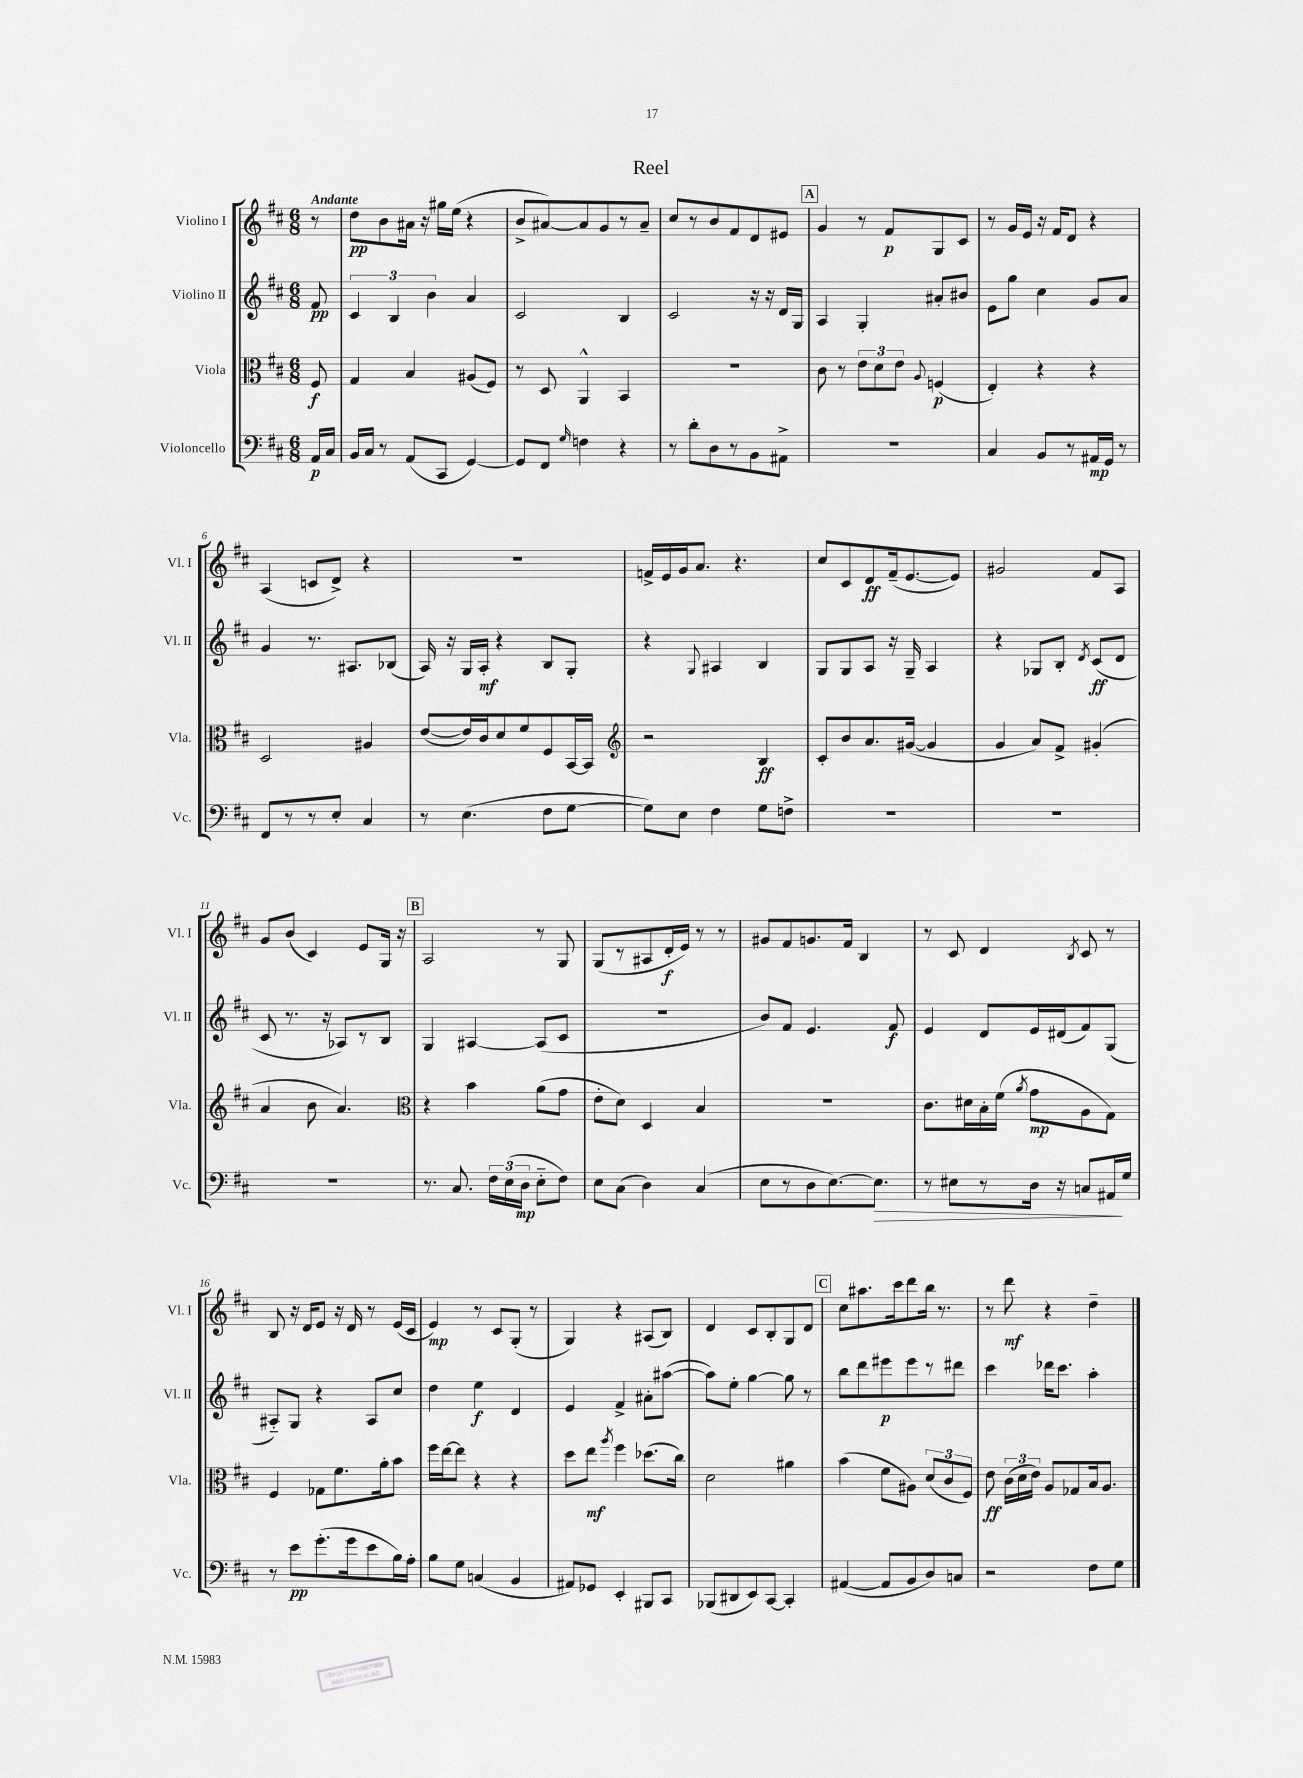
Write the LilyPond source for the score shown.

\header { title = "Reel" }
<<
\new StaffGroup <<
\new Staff = "s0" \with { instrumentName = "Violino I" shortInstrumentName = "Vl. I" } {
    \clef treble \key d \major \numericTimeSignature \time 6/8 \partial 8 \tempo "Andante"
    \autoBeamOff r8 |
    d''8[\pp b'8 ais'16] r16 gis''16[ e''16]( r4 |
    b'8[-> ais'8~) ais'8 g'8 r8 ais'8]-- |
    cis''8[ r8 b'8 fis'8 d'8 eis'8] |
    \mark \markup { \box "A" } g'4 r8 fis'8[\p g8 cis'8] |
    r8 g'16[ e'16] r16 fis'16[ d'8] r4 |
    a4( c'8[ d'8]->) r4 |
    R2. |
    f'16[-> e'16 g'16 a'8.] r4. |
    cis''8[ cis'8 d'8\ff fis'16--( e'8.~ e'8]) |
    gis'2 fis'8[ a8] |
    g'8[ b'8]( cis'4) e'8[ g16] r16 |
    \mark \markup { \box "B" } a2 r8 g8 |
    g8[( r8 ais8 d'16-.\f e'16]) r8 r8 |
    gis'8[ fis'8 g'8. fis'16] b4 |
    r8 cis'8 d'4 \acciaccatura { b8 } cis'8 r8 |
    b8 r16 d'16[ e'8] r16 d'16 r8 e'16[( cis'16] |
    e'4\mp) r8 cis'8[ g8]-.( r8 |
    g4) r4 ais8[( b8]) |
    d'4 cis'8[ b8-. g8 d'8] |
    \mark \markup { \box "C" } cis''8[ ais''8. cis'''16 d'''8 b''16] r8. |
    r8 d'''8\mf r4 d''4-- \bar "|." |
}
\new Staff = "s1" \with { instrumentName = "Violino II" shortInstrumentName = "Vl. II" } {
    \clef treble \key d \major \numericTimeSignature \time 6/8 \partial 8
    \autoBeamOff fis'8\pp |
    \tuplet 3/2 { cis'4 b4 b'4 } a'4 |
    cis'2 b4 |
    cis'2 r16 r16 d'16[ g16] |
    \mark \markup { \box "A" } a4 g4-. ais'8[-. bis'8] |
    e'8[ g''8] cis''4 g'8[ a'8] |
    g'4 r8. ais8.[ bes8]( |
    a16) r16 g16[ a16]-.\mf r4 b8[ g8]-. |
    r4 \appoggiatura { g8 } ais4 b4 |
    g8[ g8 a8] r16 g16-- a4 |
    r4 ges8[ b8]-. \acciaccatura { d'8 } cis'8[\ff( d'8] |
    cis'8 r8. r16 aes8[) r8 b8] |
    \mark \markup { \box "B" } g4 ais4~ ais8[( cis'8] |
    R2. |
    b'8[) fis'8] e'4. fis'8\f |
    e'4 d'8[ e'16 dis'16( fis'8) g8]( |
    ais8[-_) g8] r4 ais8[ cis''8] |
    d''4 e''4\f d'4 |
    e'4 fis'4-> ais'8[-. ais''8]~( |
    ais''8[) e''8]-. g''4~ g''8 r8 |
    \mark \markup { \box "C" } b''8[ d'''8 eis'''8\p eis'''8 r8 dis'''8] |
    cis'''4 des'''16[ cis'''8.] a''4-. \bar "|." |
}
\new Staff = "s2" \with { instrumentName = "Viola" shortInstrumentName = "Vla." } {
    \clef alto \key d \major \numericTimeSignature \time 6/8 \partial 8
    \autoBeamOff fis8\f |
    g4 b4 ais8[( fis8]) |
    r8 d8 a,4-^ b,4 |
    R2. |
    \mark \markup { \box "A" } cis'8 r8 \tuplet 3/2 { e'8[ d'8 e'8] } \appoggiatura { a8 } f4\p( |
    e4-.) r4 r4 |
    d2 ais4 |
    e'8[~( e'16) cis'16 d'8 fis'8 fis8 b,16~ b,16] |
    \clef treble r2 b4\ff |
    cis'8[-. b'8 a'8. gis'16]~( gis'4 |
    g'4 a'8[) fis'8]-> gis'4-.( |
    a'4 b'8 a'4.) |
    \mark \markup { \box "B" } \clef alto r4 b'4 a'8[( g'8] |
    e'8[-. d'8]) d4 b4 |
    R2. |
    cis'8.[ dis'16 b16-. fis'16]( \acciaccatura { a'8 } g'8[\mp a8 g8]) |
    fis4 ges8[ fis'8. a'16-. b'8] |
    fis''16[ e''16~ e''8] r4 r4 |
    d''8[ e''8]\mf \acciaccatura { a''8 } fis''4 des''8.[( cis''16]) |
    d'2 ais'4 |
    \mark \markup { \box "C" } b'4( fis'8[ ais8]) \tuplet 3/2 { d'8[( cis'8 fis8]) } |
    e'8\ff \tuplet 3/2 { cis'16[( d'16 e'16]) } a8[ ges8 b16 a8.] \bar "|." |
}
\new Staff = "s3" \with { instrumentName = "Violoncello" shortInstrumentName = "Vc." } {
    \clef bass \key d \major \numericTimeSignature \time 6/8 \partial 8
    \autoBeamOff a,16[\p cis16] |
    b,16[ cis16] r8 a,8[( cis,8] g,4~) |
    g,8[ fis,8] \grace { g16 } f4 r4 |
    r8 d'8[-. d8 r8 b,8 ais,8]-> |
    \mark \markup { \box "A" } R2. |
    cis4 b,8[ r8 ais,16\mp g,16] r8 |
    fis,8[ r8 r8 e8]-. cis4 |
    r8 e4.( fis8[ g8]~ |
    g8[) e8] fis4 g8[ f8]-> |
    R2. |
    R2. |
    R2. |
    \mark \markup { \box "B" } r8. cis8. \tuplet 3/2 { fis16[ e16( d16]\mp } e8[-_ fis8]) |
    e8[ cis8]( d4) cis4( |
    e8[ r8 d8 e8.~) e8.]\> |
    r8 eis8[ r8 d16] r16 c8[ ais,16\! g16] |
    r8 e'8[\pp g'8.-.( g'16 e'8 b16) a16]-. |
    b8[ g8] c4( b,4 |
    ais,8[) ges,8] e,4-. bis,,8[ cis,8] |
    bes,,8[( dis,8 e,8) cis,8]~ cis,4-. |
    \mark \markup { \box "C" } ais,4~( ais,8[ b,8 d8) c8] |
    r2 fis8[ g8] \bar "|." |
}
>>
>>
